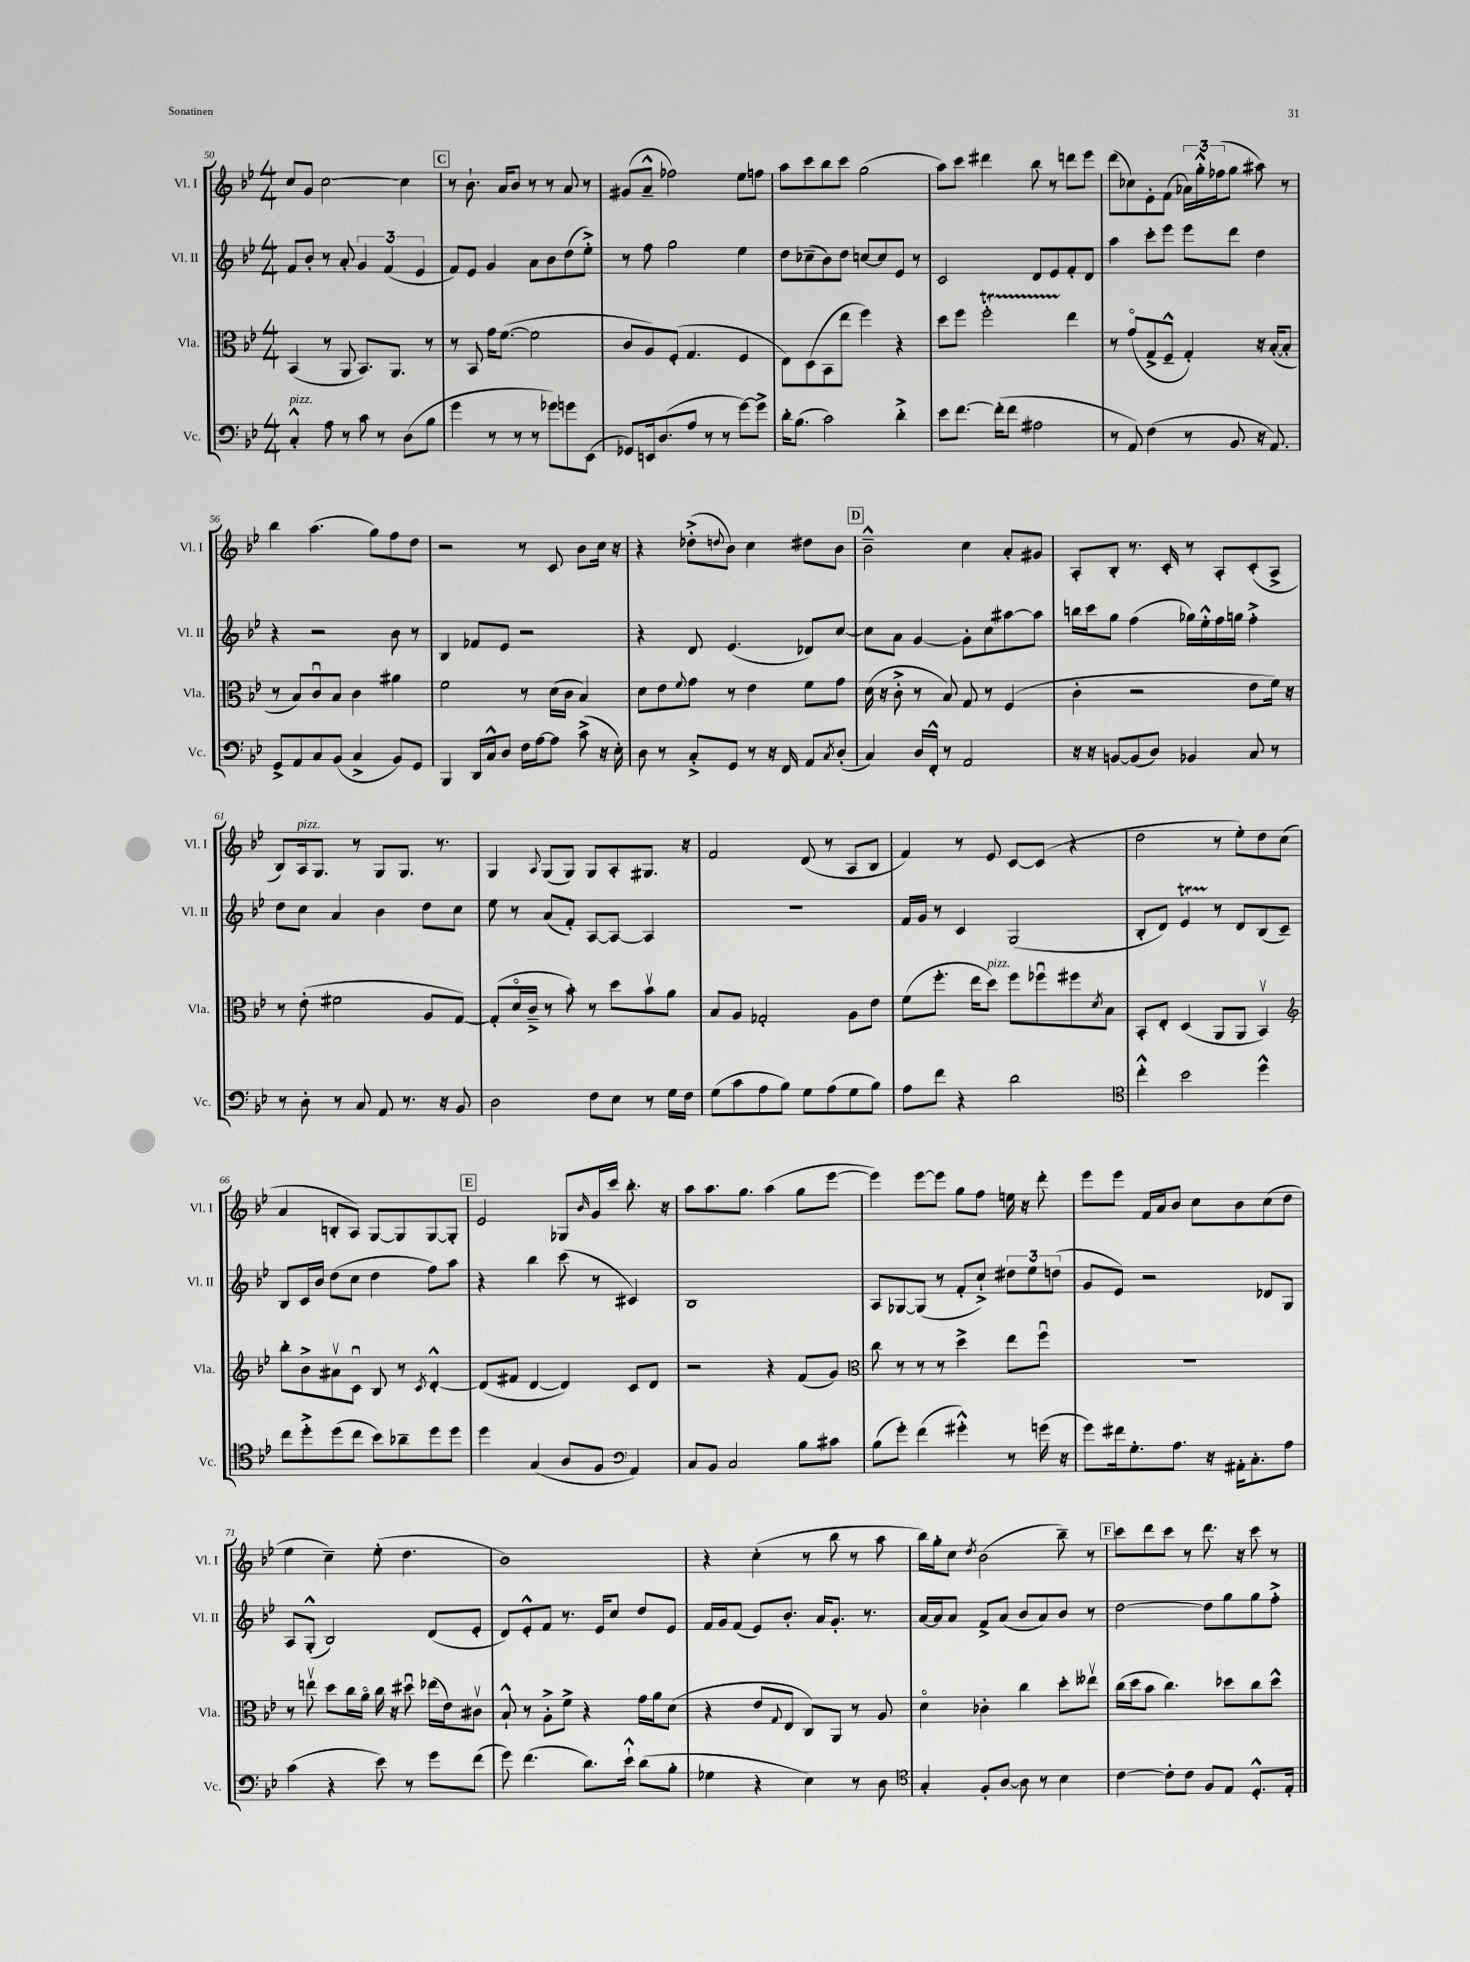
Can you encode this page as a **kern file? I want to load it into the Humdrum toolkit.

**kern	**kern	**kern	**kern
*staff4	*staff3	*staff2	*staff1
*clefF4	*clefC3	*clefG2	*clefG2
*k[b-e-]	*k[b-e-]	*k[b-e-]	*k[b-e-]
*M4/4	*M4/4	*M4/4	*M4/4
4C'^^	(4BB-	8f	8cc
.	.	8b-'	8g
8A	8r	8r	[2cc
8r	8AA	8a'	.
8c	8.BB-)	6g	.
8r	.	.	.
.	.	(6f	.
.	8.AA	.	.
(8D	.	.	4cc]
.	.	6e-	.
8B-	8r	.	.
=	=	=	=
4g	8r	8f)	8r
.	8BB-	8e-	8.b-`
8r	16g	4g	.
.	([8.f	.	16a
8r	.	.	8b-
8r	2f]	8a	8r
8g-)	.	8b-	8r
8g	.	(8dd	8a
(8EE-	.	8ee-'^)	8r
=	=	=	=
8GG-)	8c	8r	(8g#
16EE	8A)	8ff	8a~^^
(8.D	.	.	.
.	(8F'	2gg	2ff-)
8A	4.G	.	.
8r	.	.	.
8r	.	.	.
[8g)	4F	4ee-	8ee-
8g^]	.	.	8ff
=	=	=	=
16d'	8E-)	8dd	8aa
(8.B-	.	.	.
.	(8D	(8cc-~	8ccc
2c)	8BB-	8b-)	8bb-
.	8ee-	8dd	8ccc
.	4ff)	[8cc	(2gg
.	.	8cc]	.
4d'^	4r	8e-	.
.	.	8r	.
=	=	=	=
8e-	8dd	2c	8aa)
[8.f	8ff	.	8ccc
.	2ff'	.	4ddd#
(16f']	.	.	.
8f	.	.	.
2A#	.	8d	8bb-
.	.	8e-	8r
.	4ee-	8f'	8ddd
.	.	8d	8eee-
=	=	=	=
8r	8r	4aa	(8ddd
8AA)	(8go	.	8cc-)
(4F	8G^	8ccc'	8e-'
.	8F~^^	8eee-	(8f
8r	4G')	8eee-	24a-)
.	.	.	24gg'^^
.	.	.	(24ff-
8BB-	.	8ddd	8gg
16r	16r	4dd	8aa#)
8.AA)	([16B-'	.	.
.	8B-']	.	8r
=	=	=	=
8GG^	8r	4r	4bb-
8AA	8B-)	.	.
8C	8cu	2r	(4.aa
(8BB-	8B-	.	.
4C^	4c	.	.
.	.	.	8gg)
8BB-)	4a#	8b-	8ff
8GG	.	8r	8dd
=	=	=	=
4BBB-	2f	4B-	2r
16DD	.	8f-	.
16C^^	.	.	.
8D	.	8e-	.
16F	8r	2r	8r
[16A	.	.	.
8A]	(16d	.	8c
.	16c	.	.
(8c^	4B-)	.	8b-
16r	.	.	16cc
16E-')	.	.	16r
=	=	=	=
8D	8d	4r	4r
8r	8e-	.	.
.	8qqf	.	.
8C'^	8g	8d	(8dd-'^
.	.	.	8qqdd
8GG	8r	(4.e-	8b-)
8r	4e-	.	4cc
16r	.	.	.
16FF	.	.	.
8AA	8f	8d-)	8dd#
8qC	.	.	.
(8D'	8g	[8cc	8b-
=	=	=	=
4C)	(16d	8cc]	2b-~^^
.	16r	.	.
.	8c'^	8a	.
16D	8r	[4g	.
16FF'^^	.	.	.
8r	8B-)	.	.
2AA	8G	8g']	4cc
.	8r	8cc	.
.	(4F	[8aa#	8a'
.	.	8aa#]	8g#
=	=	=	=
16r	4c'	16bb	8A'
16r	.	16ccc	.
[8BB	.	8gg	8B-'
(8BB]	2r	(4ff	8.r
8D)	.	.	.
.	.	.	16c'
4BB-	.	16gg-)	8r
.	.	16ee-'^^	.
.	.	16ff	8A'
.	.	16gg	.
8C	8e-	4ff'^	(8c'
8r	16f)	.	8A^
.	16r	.	.
=	=	=	=
8r	8r	8dd	8B-)
8D'	(8e-'	8cc	16A
.	.	.	8.G
8r	2f#	4a	.
8C	.	.	8r
8AA	.	4b-	8G
8.r	.	.	8.G
.	8A	8dd	.
16r	.	.	8.r
8BB-	[8G)	8cc	.
=	=	=	=
2D	(8G']	8ee-	4G
.	16do	8r	.
.	16c~^	.	.
.	.	.	8qqA
.	8r	(8a	(8G
.	8b-')	8f')	8G)
8F	8r	[8A	8G
8E-	8dd	8A_	8A'
8r	8b-v	4A]	8.G#
16G	8a	.	.
16F	.	.	16r
=	=	=	=
(8G	8B-	1r	2f
8c	8A	.	.
8A	2G-'	.	.
8B-)	.	.	.
8G	.	.	(8d
(8A	.	.	8r
8G	8A	.	8A
8B-)	8e-	.	8B-
=	=	=	=
8A	(8f	16f	4f)
.	.	16g	.
8f	8.ff'	8r	.
4r	.	4c	8r
.	16ee-	.	.
.	8dd)	.	8e-
2d	8ff	(2G	[8c
.	8ff-u	.	(8c]
.	8ff#	.	4r
.	8qd	.	.
.	8B-	.	.
=	=	=	=
*clefC4	*	*	*
4cc'^^	8BB-'	8B-'	2dd
.	8E-'	8d)	.
2b-	(4D	4e-	.
.	8AA	8r	8r
.	8AA	8d	8ee-')
4dd^^	4BB-v)	(8B-	8dd
.	.	8c~)	(8cc
=	=	=	=
*	*clefG2	*	*
8cc	8bb-'	8B-	4a
8dd'^	8b-^	16c	.
.	.	16b-	.
(8dd	8a#v	(8dd	8B'
8cc	8cu	8cc	8A)
8b-)	8B-	4dd	[8G
8a-~	8r	.	8G]
.	8qc	.	.
8dd	[4d'^^	8ff)	[8G
8dd	.	8aa	8G']
=	=	=	=
4dd	(8d]	4r	2e-
.	8f#	.	.
(4G	[4d	4bb-	.
8A	4d])	(8ccc	8G-
.	.	.	16qqb-
8F	.	8r	16g
.	.	.	16ccc
*clefF4	*	*	*
4AA)	8c	4c#)	8.bb-'
.	8d	.	.
.	.	.	16r
=	=	=	=
8C	2r	1B-	8aa
8BB-	.	.	8.aa
2C	.	.	.
.	.	.	8.gg
.	4r	.	(4aa
8B-	(8f	.	8gg
8c#	8g)	.	[8eee-
=	=	=	=
*	*clefC3	*	*
(8B-	8cc	8A	4eee-])
8g')	8r	[8G-	.
(4f	8r	(8G-]	[8eee-
.	8r	8r	8eee-]
4g#'^^)	4dd^	8f'	8gg
.	.	8cc`^)	8ff
8r	8ee-	12dd#	16ee
.	.	.	16r
.	.	12ee-	.
(16g	8ffu	.	8ddd'
.	.	(12dd	.
16r	.	.	.
=	=	=	=
8g)	1r	8g	8eee-
16f#	.	8e-)	8eee-
8.G'	.	.	.
.	.	2r	16f
.	.	.	16a
8.A	.	.	8b-
.	.	.	8cc
16r	.	.	.
16AA#'	.	.	8b-
8.C'	.	.	.
.	.	8d-	(8cc
8A	.	8G	8dd
=	=	=	=
(4c	8r	8A	4ee-
.	8eev	(8G'^^	.
4r	8dd	2B-)	4cc~)
.	16cc	.	.
.	16ao	.	.
8e-)	16cc	.	(8ee-'
.	16r	.	.
8r	8dd#u	.	4.dd
8g	(16ee-	(8d	.
.	16e-)	.	.
(8f	8c#v	8e-'	.
=	=	=	=
8g)	8B-`^^	8d)	1b-)
(4.f	8r	8e-'^^	.
.	8A'^	8f	.
.	8f^	8.r	.
8.d)	4r	.	.
.	.	16e-	.
.	.	8cc	.
16e-`^^	.	.	.
(8d	16g	8dd	.
.	16a	.	.
8B-'	(8d	8e-	.
=	=	=	=
4G-	4r	16f	4r
.	.	16g	.
.	.	(8f	.
4r	8e-	8e-)	(4cc'
.	8qqG	.	.
.	8E-	8.b-'	.
4E-)	8C)	.	8r
.	.	16a	.
.	8AA	8.g'	8bb-
8r	8r	.	8r
.	.	8.r	.
8D	8A	.	8aa
=	=	=	=
*clefC4	*	*	*
4G'	4do	[16a	16bb-)
.	.	16a]	16gg'
.	.	8a	8cc
.	.	.	8qdd
8F'	4c-'	8f^	(2b-
[8A	.	(8a	.
8A]	4cc	8b-	.
8r	.	8a)	.
4B-	8dd'	8b-	8bb-~)
.	8ee--v	8r	8r
=	=	=	=
[4c	(16cc	[2dd	8ccc
.	16dd	.	.
.	8b-	.	8ddd
8c']	4.cc)	.	8ccc
8c	.	.	8r
8F	.	8dd]	8.ddd
8E-	8dd-	8gg	.
.	.	.	16r
8.D'^^	8cc	8gg	8ccc
.	8dd-^^	8ff'^	8r
16E-'	.	.	.
==	==	==	==
*-	*-	*-	*-
